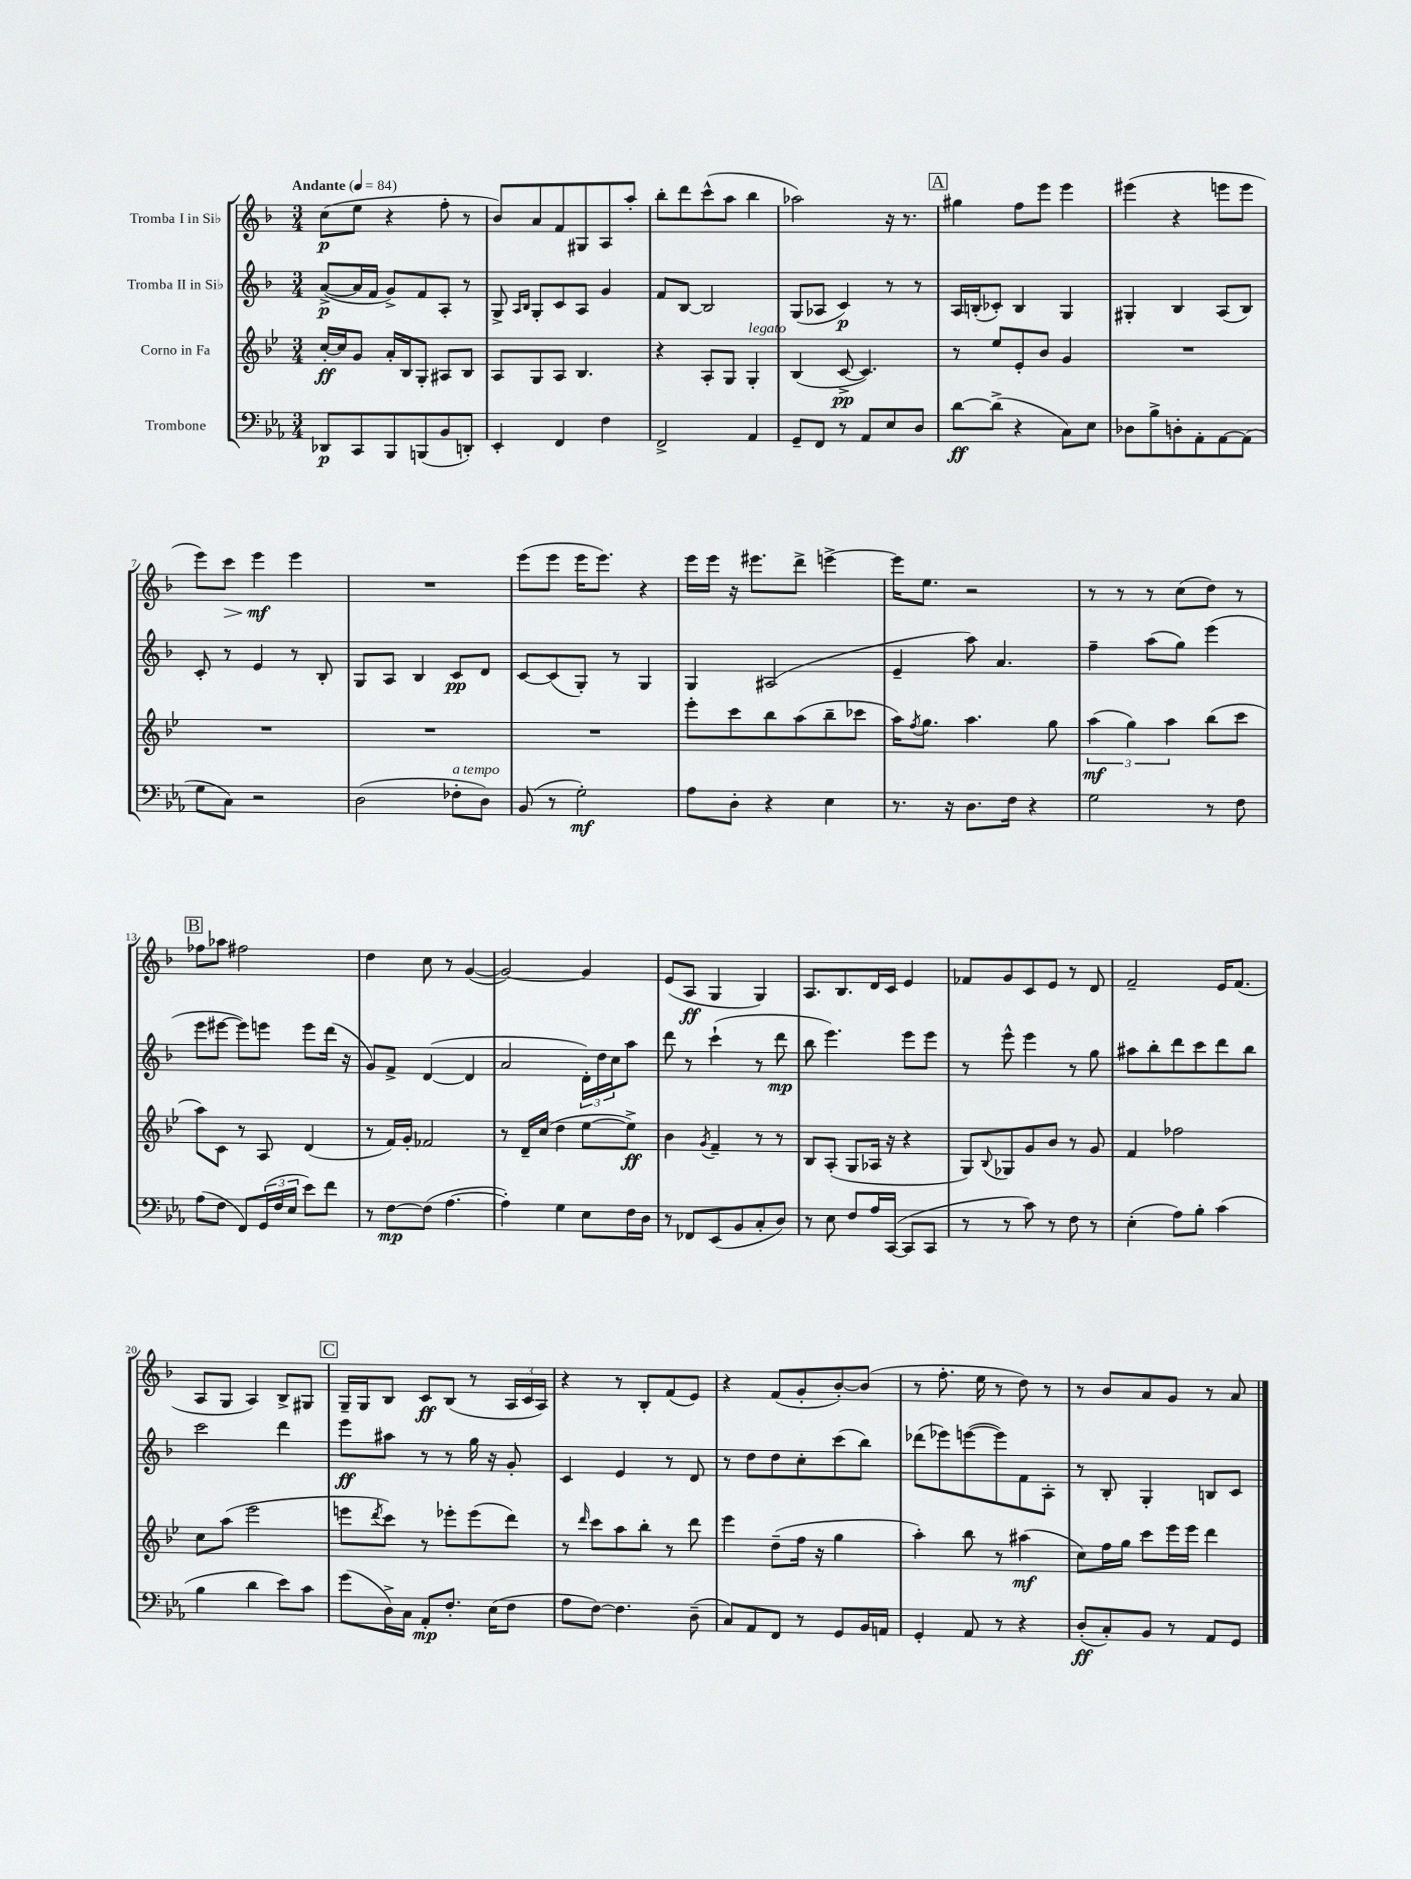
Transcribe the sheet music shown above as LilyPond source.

<<
\new StaffGroup <<
\new Staff = "s0" \with { instrumentName = "Tromba I in Sib" } {
    \clef treble \key f \major \numericTimeSignature \time 3/4 \tempo "Andante" 4 = 84
    c''8\p( e''8 r4 f''8-. r8 |
    bes'8) a'8 f'8 gis8 a8 a''8-. |
    bes''8-. d'''8 c'''8-^( a''8 bes''4 |
    aes''2) r16 r8. |
    \mark \markup { \box "A" } gis''4 f''8 e'''8 e'''4 |
    eis'''4( r4 e'''8 e'''8 |
    e'''8) c'''8\> e'''4\mf\! e'''4 |
    R2. |
    e'''8( e'''8 e'''16 e'''8.) r4 |
    e'''16 e'''16 r16 eis'''8. d'''8-> e'''4~-> |
    e'''16 e''8. r2 |
    r8 r8 r8 c''8( d''8) r8 |
    \mark \markup { \box "B" } fes''8 aes''8 fis''2 |
    d''4 c''8 r8 g'4~( |
    g'2~) g'4 |
    e'8( a8\ff g4 g4) |
    a8. bes8. d'16 c'16 e'4 |
    fes'8 g'8 c'8 e'8 r8 d'8 |
    f'2-- e'16 f'8.( |
    a8 g8 a4) bes8-> gis8 |
    \mark \markup { \box "C" } g16-- g16 bes8 c'8\ff bes8( r8 \tuplet 3/2 { a16 c'16 a16) } |
    r4 r8 bes8-. f'8( e'8) |
    r4 f'8( g'8-. bes'8~-.) bes'8( |
    r8 f''8.-. e''16 r8 d''8) r8 |
    r8 bes'8 a'8 g'8 r8 a'8 \bar "|." |
}
\new Staff = "s1" \with { instrumentName = "Tromba II in Sib" } {
    \clef treble \key f \major \numericTimeSignature \time 3/4
    a'8~->\p( a'16 f'16 g'8->) f'8 a8-. r8 |
    g8-> \grace { a16 bes16 } g8-. c'8 a8 g'4 |
    f'8 bes8~ bes2 |
    g8( aes8 c'4\p) r8 r8 |
    \mark \markup { \box "A" } a16 b16-.( ces'8-.) b4 g4 |
    gis4-. bes4 a8( bes8) |
    c'8-. r8 e'4 r8 bes8-. |
    g8 a8 bes4 c'8\pp d'8 |
    c'8~ c'8( g8-.) r8 g4 |
    g4 ais2( |
    e'4-- a''8) a'4. |
    f''4-- a''8( g''8) e'''4( |
    \mark \markup { \box "B" } e'''8 eis'''8~ eis'''8) e'''8 e'''8 d'''16( r16 |
    g'8) f'8-> d'4~( d'4 |
    a'2 \tuplet 3/2 { d'16-.) d''16 c''16 } a''8 |
    d'''8 r8 c'''4-!( r8 d'''8\mp |
    bes''8 e'''4.) e'''8 e'''8 |
    r8 e'''8-^ e'''4 r8 g''8 |
    ais''8 bes''8-. d'''8 c'''8 d'''8 bes''8 |
    c'''2 d'''4 |
    \mark \markup { \box "C" } e'''8\ff ais''8 r8 r8 g''16 r16 g'8-. |
    c'4 e'4 r8 d'8 |
    r8 d''8 d''8 c''8-. c'''8( bes''8) |
    des'''8( ees'''8) e'''8~( e'''8) f'8 a8-. |
    r8 bes8-. g4-. b8 c'8 \bar "|." |
}
\new Staff = "s2" \with { instrumentName = "Corno in Fa" } {
    \clef treble \key bes \major \numericTimeSignature \time 3/4
    c''16~-.\ff c''16 g'8 a'16-. bes16 g8-. ais8 bes8 |
    a8 g8 a8 bes4. |
    r4 a8-. g8 g4-.^\markup { \italic "legato" } |
    bes4( c'8~->\pp c'4.) |
    \mark \markup { \box "A" } r8 ees''8 ees'8-. bes'8 g'4 |
    R2. |
    R2. |
    R2. |
    R2. |
    ees'''8-. c'''8 bes''8 a''8( bes''8-- ces'''8 |
    a''16) \acciaccatura { f''8 } g''8. a''4. g''8 |
    \tuplet 3/2 { a''4\mf( g''4) a''4 } bes''8( c'''8 |
    \mark \markup { \box "B" } a''8) c'8 r8 a8 d'4( |
    r8 f'16) g'16-. fes'2 |
    r8 d'16-- c''16( d''4 ees''8~ ees''8->\ff) |
    bes'4 \acciaccatura { g'8 } f'4-- r8 r8 |
    bes8 a8-.( g8 aes16 r16 r4 |
    g8) \appoggiatura { bes8 } ges8 g'8 bes'8 r8 g'8 |
    f'4 fes''2 |
    c''8 a''8( ees'''2 |
    \mark \markup { \box "C" } e'''8 \acciaccatura { d'''8 } c'''8) r8 ees'''8-. ees'''8( d'''8) |
    r8 \grace { d'''16 } c'''8 a''8 bes''8-. r8 d'''8 |
    ees'''4 d''8--( f''16 r16 g''4 |
    a''4-.) bes''8 r8 ais''4\mf( |
    c''8) f''16 g''16 c'''8 ees'''16 ees'''16 d'''4 \bar "|." |
}
\new Staff = "s3" \with { instrumentName = "Trombone" } {
    \clef bass \key ees \major \numericTimeSignature \time 3/4
    des,8\p c,8 bes,,8 b,,8( bes,8 d,8-.) |
    ees,4-. f,4 f4 |
    f,2-> aes,4 |
    g,8-- f,8 r8 aes,8 ees8 d8 |
    \mark \markup { \box "A" } d'8~\ff d'8->( r4 c8) ees8 |
    des8 bes8-> d8-. aes,8-. aes,8~ aes,8( |
    g8 c8) r2 |
    d2( fes8-.^\markup { \italic "a tempo" } d8) |
    bes,8( r8 g2-.\mf) |
    aes8 d8-. r4 ees4 |
    r8. r16 d8. f16 r4 |
    g2 r8 f8 |
    \mark \markup { \box "B" } aes8( f8 f,8) \tuplet 3/2 { g,16( f16 ees16 } ees'8) f'8 |
    r8 f8~\mp f8( aes4.~ |
    aes4-.) g4 ees8 f16 d16 |
    r8 fes,8 ees,8( bes,8 c8-. d8) |
    r8 ees8 f8 aes16 c,16~( c,8 c,8 |
    r8 r8 c'8) r8 f8 r8 |
    ees4-.( aes8) bes8-. c'4( |
    bes4 d'4 ees'8) c'8 |
    \mark \markup { \box "C" } g'8( d16->) c16 aes,8-.\mp f8.-. ees16( f8 |
    aes8 f8~) f4. d8--( |
    c8) aes,8 f,8 r8 g,8 bes,16 a,16 |
    g,4-. aes,8 r8 r4 |
    d8-.\ff( c8-.) bes,8 r8 aes,8 g,8 \bar "|." |
}
>>
>>
